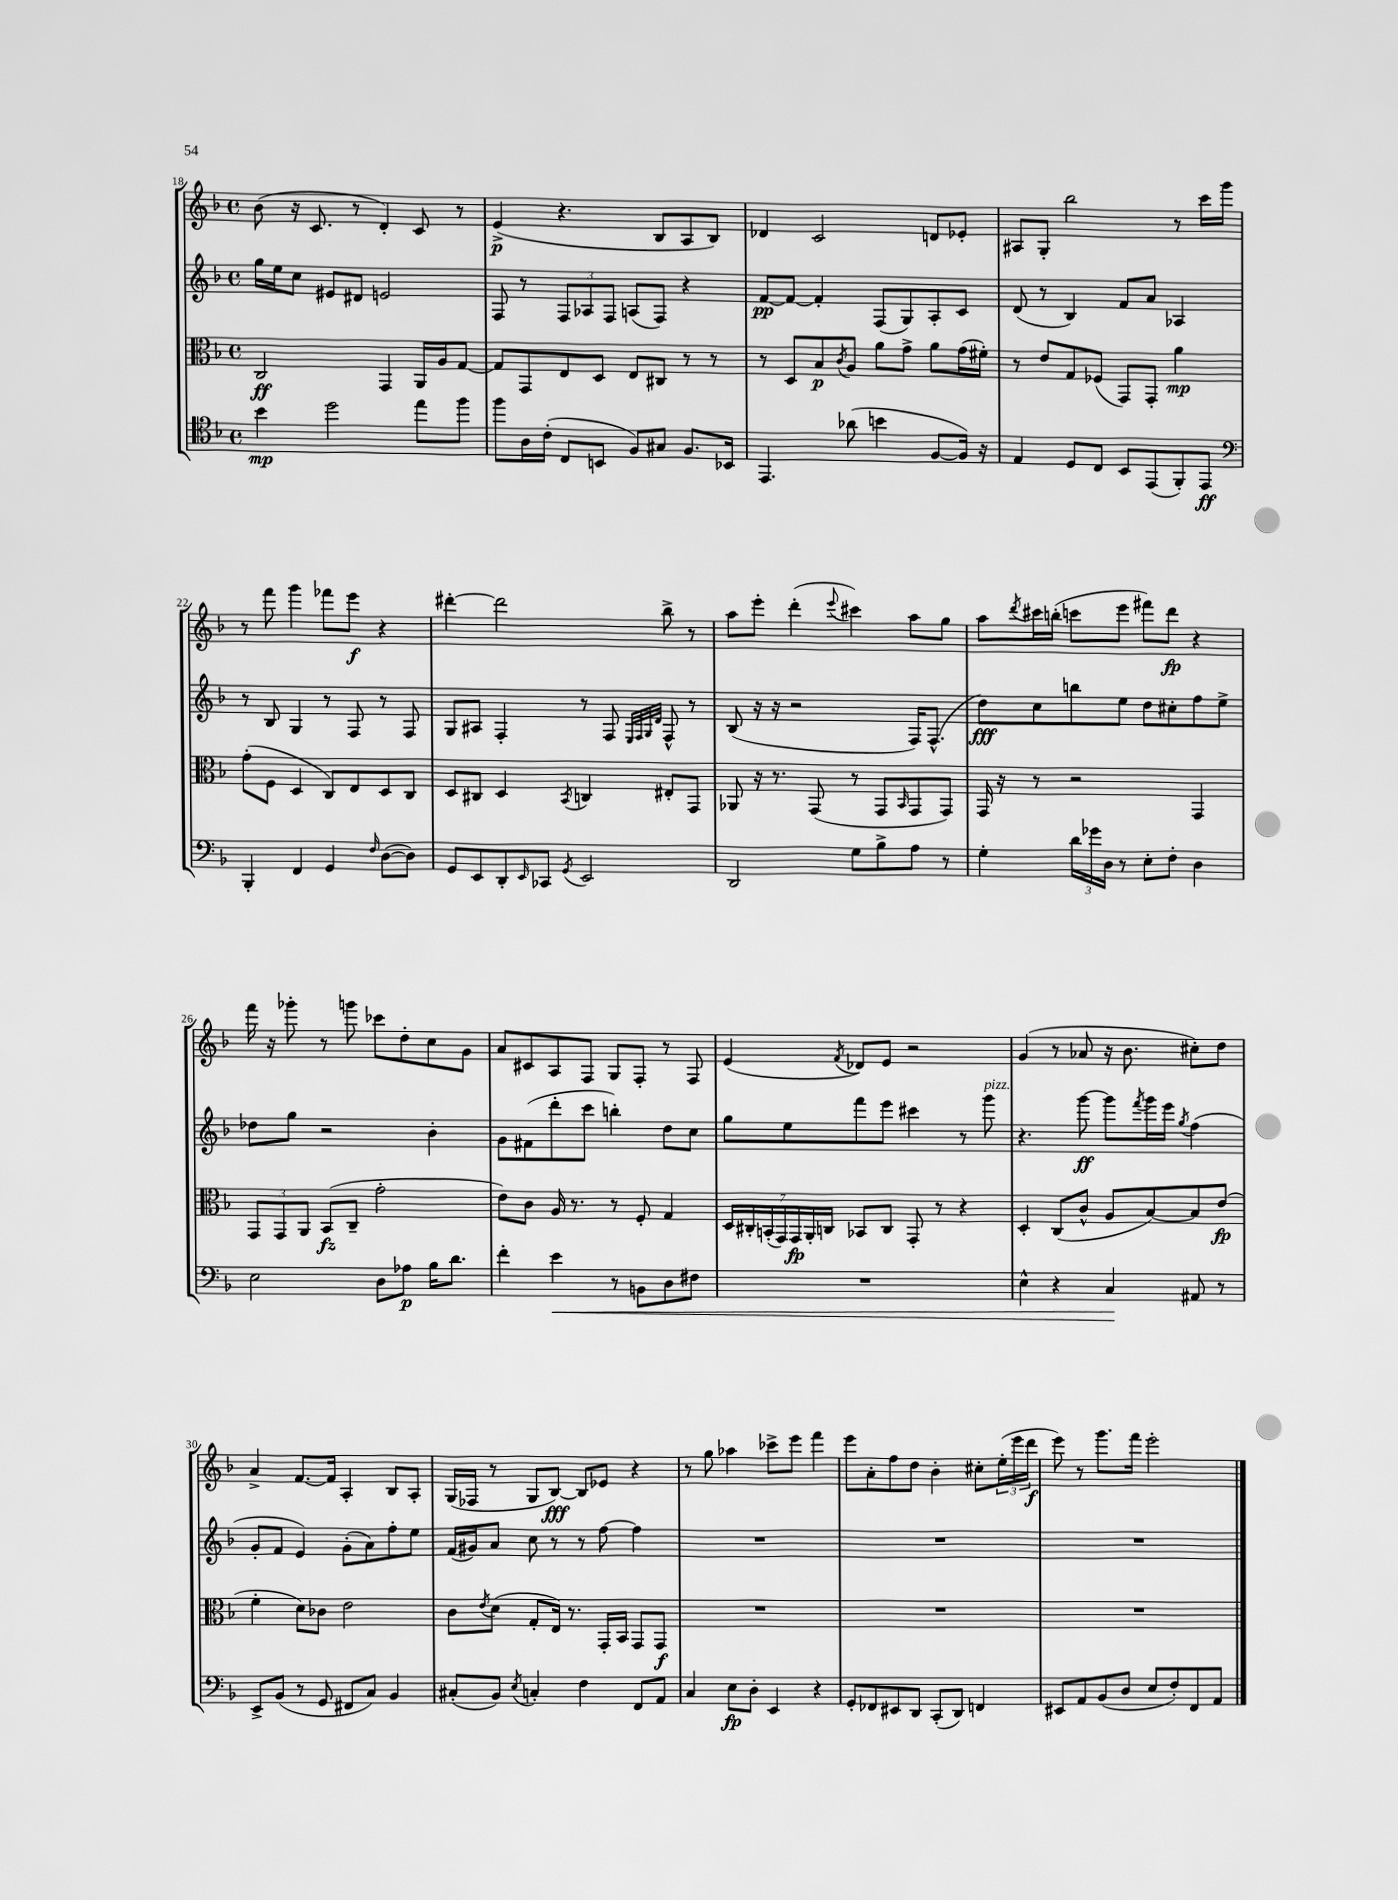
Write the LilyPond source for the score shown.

<<
\new StaffGroup <<
\new Staff = "s0" {
    \clef treble \key f \major \defaultTimeSignature \time 4/4
    bes'8( r16 c'8. r8 d'4-.) c'8 r8 |
    e'4->\p( r4. bes8 a8 bes8) |
    des'4 c'2 d'8 ees'8-. |
    ais8 g8-. bes''2 r8 c'''16 g'''16 |
    r8 f'''8 g'''4 fes'''8 e'''8\f r4 |
    dis'''4~-. dis'''2 bes''8-> r8 |
    a''8 e'''8-. d'''4-.( \appoggiatura { e'''8 } cis'''4) a''8 g''8 |
    a''8 \acciaccatura { d'''8 } cis'''16 b''16-.( c'''8 e'''8 fis'''8) d'''8\fp r4 |
    f'''16 r16 ges'''8-. r8 g'''8 ces'''8 d''8-. c''8 g'8 |
    a'8 cis'8 a8 f8 g8 f8-. r8 f8 |
    e'4( \acciaccatura { f'8 } des'8) e'8 r2 |
    g'4( r8 aes'8 r16 bes'8. cis''8-.) d''8 |
    a'4-> f'8.~ f'16 a4-. bes8 a8-. |
    g16( fes16 r8 g8 bes8~\fff) bes8 ees'8 r4 |
    r8 g''8 aes''4 ces'''8-> e'''8 f'''4 |
    e'''8 a'8-. f''8 d''8 bes'4-. cis''8-. \tuplet 3/2 { e''16-.( e'''16 d'''16\f } |
    e'''8) r8 g'''8. f'''16 e'''2-. \bar "|." |
}
\new Staff = "s1" {
    \clef treble \key f \major \defaultTimeSignature \time 4/4
    g''16 e''16 c''8 eis'8 dis'8 e'2 |
    f8 r8 \tuplet 3/2 { f8 aes8 f8 } a8( f8) r4 |
    f'8~\pp f'8~ f'4-. f8( g8) a8-. c'8 |
    d'8( r8 bes4) f'8 a'8 aes4 |
    r8 bes8 g4 r8 f8 r8 f8 |
    g8 ais8 f4-. r8 f8 \grace { e32 f32 g32 d'32 } f8-^ r8 |
    bes8( r16 r16 r2 f16) f8.-^( |
    d''8\fff) c''8 b''8 e''8 d''8 cis''8-. f''8 e''8-> |
    des''8 g''8 r2 bes'4-. |
    g'8 fis'8( d'''8-. c'''8 b''4-.) d''8 c''8 |
    g''8 e''8 f'''8 e'''8 cis'''4 r8 g'''8^\markup { \italic "pizz." } |
    r4. g'''8~\ff g'''8 \acciaccatura { f'''8 } g'''16 e'''16 \acciaccatura { g''8 } f''4( |
    g'8-. f'8 e'4) g'8-.( a'8) f''8-. e''8 |
    f'16( gis'16) a'8 c''8 r8 r8 f''8~ f''4 |
    R1 |
    R1 |
    R1 \bar "|." |
}
\new Staff = "s2" {
    \clef alto \key f \major \defaultTimeSignature \time 4/4
    c2\ff g,4 a,16 a16 g8~ |
    g8 g,8 e8 d8 e8 cis8 r8 r8 |
    r8 d8 bes8\p \acciaccatura { c'8 } a8 a'8 g'8-> a'8 g'16( fis'16-.) |
    r8 e'8 g8 fes8( g,8) g,8-. a'4\mp |
    g'8-.( f8 d4 c8) e8 d8 c8 |
    d8 cis8 d4 \acciaccatura { bes,8 } c4 eis8-. g,8 |
    aes,8 r16 r8. g,8( r8 g,8 \grace { bes,16 } g,8 g,8) |
    g,16 r16 r8 r2 g,4 |
    \tuplet 3/2 { g,8 g,8 a,8 } bes,8\fz( c8-- g'2-. |
    e'8) c'8 a16 r8. r8 f8-. g4 |
    \tuplet 7/4 { d16 cis16-. b,16-.( g,16) g,16\fp a,16-. c16 } bes,8 c8 g,8-. r8 r4 |
    d4-. c8( c'8-^ a8 bes8~) bes8 e'8\fp( |
    f'4-. d'8) ces'8 e'2 |
    c'8 \acciaccatura { e'8 } d'8( g8-. e16) r8. g,16-. bes,16 g,8 g,8\f |
    R1 |
    R1 |
    R1 \bar "|." |
}
\new Staff = "s3" {
    \clef tenor \key f \major \defaultTimeSignature \time 4/4
    bes'4\mp d''2 e''8 f''8 |
    f''8 a16 c'16-.( c8 b,8 f8) gis8 f8. bes,16 |
    e,4. aes'8( b'4 f8~ f16) r16 |
    e4 d8 c8 bes,8 e,8( f,8-.) e,8\ff |
    \clef bass bes,,4-. f,4 g,4 \grace { f16 } d8~( d8) |
    g,8 e,8 d,8-. \grace { e,16 } ces,8 \acciaccatura { g,8 } e,2 |
    d,2 g8 bes8-> a8 r8 |
    g4-. \tuplet 3/2 { d'16 ges'16 d16 } r8 e8-. f8-. d4 |
    e2 d8 aes8\p bes16 d'8. |
    f'4-. e'4\< r8 b,8 d8 fis8 |
    R1 |
    e4-^ r4 c4\! ais,8 r8 |
    e,8-> bes,8( r8 g,8 fis,8 c8) bes,4 |
    cis8-.( bes,8) \acciaccatura { e8 } c4-. f4 f,8 a,8 |
    c4 e8\fp d8-. e,4 r4 |
    g,8-. fes,8 eis,8 d,8 c,8-.( d,8) f,4 |
    eis,8 a,8 bes,8( d8 e8 f8-.) f,8 a,8 \bar "|." |
}
>>
>>
\layout { \context { \Score currentBarNumber = #18 } }
